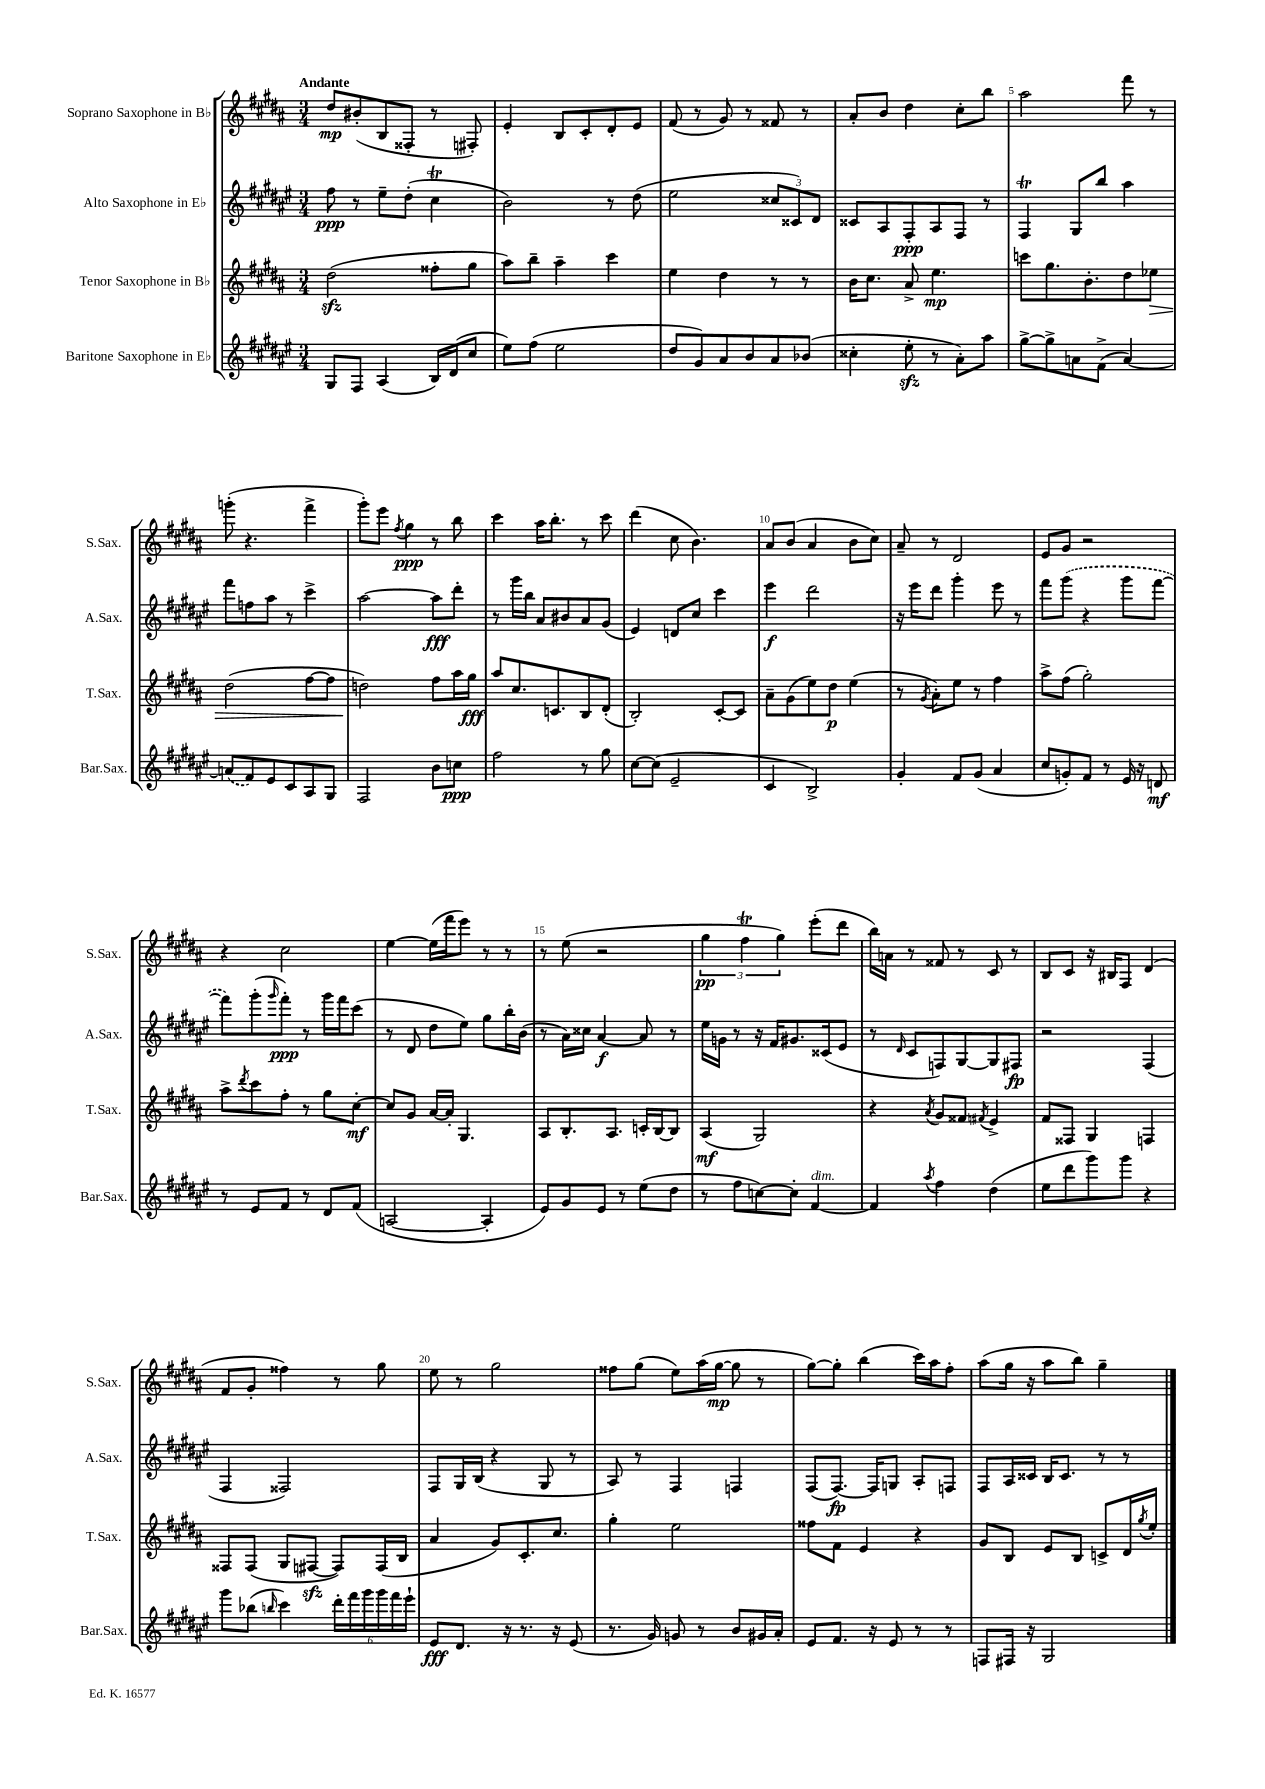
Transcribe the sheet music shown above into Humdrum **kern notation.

**kern	**dynam	**kern	**dynam	**kern	**dynam	**kern	**dynam
*part4	*part4	*part3	*part3	*part2	*part2	*part1	*part1
*staff4	*staff4	*staff3	*staff3	*staff2	*staff2	*staff1	*staff1
*I"Baritone Saxophone in E♭	*	*I"Tenor Saxophone in B♭	*	*I"Alto Saxophone in E♭	*	*I"Soprano Saxophone in B♭	*
*I'Bar.Sax.	*	*I'T.Sax.	*	*I'A.Sax.	*	*I'S.Sax.	*
*clefG2	*	*clefG2	*	*clefG2	*	*clefG2	*
*k[f#c#g#d#a#e#]	*	*k[f#c#g#d#a#]	*	*k[f#c#g#d#a#e#]	*	*k[f#c#g#d#a#]	*
*M3/4	*	*M3/4	*	*M3/4	*	*M3/4	*
=1	=1	=1	=1	=1	=1	=1	=1
!	!	!	!	!	!	!LO:TX:a:B:t=Andante	!
8G#/L	.	(2dd#zz\	.	8ff#\	ppp	8dd#/L	mp
8F#/J	.	.	.	8r	.	(8b#X'/	.
(4A#/	.	.	.	8ee#~\L	.	8B/	.
.	.	.	.	(8dd#'\J	.	8F##X'/J	.
16B/LL)	.	8ff##X'\L	.	4cc#T\	.	8r	.
(16d#/J	.	.	.	.	.	.	.
8cc#/J	.	8gg#\J	.	.	.	8F#X'/)	.
=2	=2	=2	=2	=2	=2	=2	=2
8ee#\L)	.	8aa#\L)	.	2b\)	.	4e'/	.
(8ff#\J	.	8bb~\J	.	.	.	.	.
2ee#\	.	4aa#~\	.	.	.	8B/L	.
.	.	.	.	.	.	8c#'/	.
.	.	4ccc#\	.	8r	.	8d#'/	.
.	.	.	.	(8dd#\	.	8e/J	.
=3	=3	=3	=3	=3	=3	=3	=3
8dd#/L	.	4ee\	.	2ee#\	.	(8f#/	.
8g#/)	.	.	.	.	.	8r	.
8a#/	.	4dd#\	.	.	.	8g#/)	.
8b/	.	.	.	.	.	8r	.
8a#/	.	8r	.	12cc##X/L	.	8f##X/	.
.	.	.	.	12c##X/)	.	.	.
(8b-X/J	.	8r	.	.	.	8r	.
.	.	.	.	12d#/J	.	.	.
=4	=4	=4	=4	=4	=4	=4	=4
4cc##X'\	.	16b\KL	.	8c##X/L	.	8a#'/L	.
.	.	8.cc#\J	.	.	.	.	.
.	.	.	.	8A#/	.	8b/J	.
8ee#zz'\	.	8a#^/	.	8F#'/	ppp	4dd#\	.
8r	.	4.ee\	mp	8A#/	.	.	.
8a#'\L)	.	.	.	8F#/J	.	8cc#'\L	.
8aa#\J	.	.	.	8r	.	8bb\J	.
=5	=5	=5	=5	=5	=5	=5	=5
[8gg#^\L	.	8cccn\L	.	4F#T/	.	2aa#\	.
8gg#^\]	.	8.gg#\	.	.	.	.	.
8an\	.	.	.	8G#/L	.	.	.
.	.	8.b'\	.	.	.	.	.
(8f#^\J	.	.	.	8bb/J	.	.	.
[4a/)	.	8dd#\	.	4aa#\	.	8fff#\	.
!	!	!	!LO:HP:b	!	!	!	!
.	.	8ee-X\J	>	.	.	8r	.
!!LO:LB:g=z
=6	=6	=6	=6	=6	=6	=6	=6
(8an/L]	.	(2dd#\	.	8fff#\L	.	(8gggn'\	.
8f#/)	.	.	.	8ffn\	.	4.r	.
8e#/	.	.	.	8aa#\J	.	.	.
8c#/	.	.	.	8r	.	.	.
8A#/	.	[8ff#\L	.	4ccc#^\	.	4fff#^\	.
8G#/J	.	8ff#\J]	.	.	.	.	.
=7	=7	=7	=7	=7	=7	=7	=7
2F#/	.	2ddn\)	.	[2aa#\	.	8ggg#'\L)	.
.	.	.	.	.	.	8eee\J	.
.	.	.	.	.	.	8qff#/	.
.	.	.	.	.	.	4gg#\	ppp
8b\L	.	8ff#\L	]	8aa#\L]	fff	8r	.
8ccn\J	ppp	16aa#\L	.	8ddd#'\J	.	8bb\	.
.	.	16gg#\JJ	fff	.	.	.	.
=8	=8	=8	=8	=8	=8	=8	=8
2ff#\	.	8aa#/L	.	8r	.	4ccc#\	.
.	.	8.cc#/	.	16ggg#\LL	.	.	.
.	.	.	.	16bb\JJ	.	.	.
.	.	.	.	8a#/L	.	16aa#\KL	.
.	.	8.cn/	.	.	.	8.bb'\J	.
.	.	.	.	8b#X/	.	.	.
8r	.	8B/	.	8a#/	.	8r	.
8gg#\	.	(8d#'/J	.	(8g#/J	.	8ccc#\	.
=9	=9	=9	=9	=9	=9	=9	=9
[8cc#\L	.	2B'/)	.	4e#/)	.	(4ddd#\	.
(8cc#\J]	.	.	.	.	.	.	.
2e#~/	.	.	.	8dn/L	.	8cc#\	.
.	.	.	.	8cc#/J	.	4.b\)	.
.	.	[8c#'/L	.	4ccc#\	.	.	.
.	.	8c#/J]	.	.	.	.	.
=10	=10	=10	=10	=10	=10	=10	=10
4c#/	.	8a#~\L	.	4eee#\	f	8a#/L	.
.	.	(8g#\	.	.	.	(8b/J	.
2B^/)	.	8ee\)	.	2ddd#\	.	4a#/	.
.	.	8dd#\J	p	.	.	.	.
.	.	(4ee\	.	.	.	8b\L	.
.	.	.	.	.	.	8cc#\J)	.
=11	=11	=11	=11	=11	=11	=11	=11
4g#'/	.	8r	.	16r	.	8a#~/	.
.	.	.	.	16eee#\KL	.	.	.
.	.	8qg#/	.	.	.	.	.
.	.	8a#'\L)	.	8ddd#\J	.	8r	.
8f#/L	.	8ee\J	.	4ggg#'\	.	2d#/	.
(8g#/J	.	8r	.	.	.	.	.
4a#/	.	4ff#\	.	8eee#\	.	.	.
.	.	.	.	8r	.	.	.
=12	=12	=12	=12	=12	=12	=12	=12
8cc#/L	.	8aa#^\L	.	8fff#\L	.	8e/L	.
8gn'/)	.	(8ff#\J	.	(8ggg#\J	.	8g#/J	.
8f#/J	.	2gg#'\)	.	4r	.	2r	.
8r	.	.	.	.	.	.	.
16e#/	.	.	.	8ggg#\L	.	.	.
16r	.	.	.	.	.	.	.
8dn/	mf	.	.	[8fff#\J	.	.	.
!!LO:LB:g=z
=13	=13	=13	=13	=13	=13	=13	=13
8r	.	8aa#^\L	.	8fff#\L])	.	4r	.
.	.	8qddd#/	.	.	.	.	.
8e#/L	.	8ccc#\	.	(8ggg#'\	.	.	.
.	.	.	.	16qqggg#/	.	.	.
8f#/J	.	8ff#'\J	.	8fff#'\J)	ppp	2cc#\	.
8r	.	8r	.	8r	.	.	.
8d#/L	.	8gg#\L	.	16ggg#\LL	.	.	.
.	.	.	.	16fff#\J	.	.	.
(8f#/J	.	[8cc#'\J	mf	(8ccc#\J	.	.	.
=14	=14	=14	=14	=14	=14	=14	=14
[2An/	.	8cc#/L]	.	8r	.	[4ee\	.
.	.	8g#/J	.	8d#/	.	.	.
.	.	[16a#/LL	.	8dd#\L	.	(16ee\LL]	.
.	.	16a#'/JJ]	.	.	.	16fff#\J	.
.	.	4.G#/	.	8ee#\J)	.	8eee\J)	.
4A'/]	.	.	.	8gg#\L	.	8r	.
.	.	.	.	16bb'\L	.	8r	.
.	.	.	.	(16b\JJ	.	.	.
=15	=15	=15	=15	=15	=15	=15	=15
8e#/L)	.	8A#/L	.	8r	.	8r	.
8g#/	.	8.B'/	.	16a#\LL)	.	(8ee\	.
.	.	.	.	16cc##X\JJ	.	.	.
8e#/J	.	.	.	[4a#/	f	2r	.
.	.	8.A#/J	.	.	.	.	.
8r	.	.	.	.	.	.	.
(8ee#\L	.	16cn'/LL	.	8a#/]	.	.	.
.	.	[16B/J	.	.	.	.	.
8dd#\J	.	8B/J]	.	8r	.	.	.
=16	=16	=16	=16	=16	=16	=16	=16
8r	.	(4A#/	mf	16ee#\LL	.	6gg#\	pp
.	.	.	.	16gn\JJ	.	.	.
8ff#\L	.	.	.	8r	.	.	.
.	.	.	.	.	.	6ff#T\	.
[8ccn\)	.	2G#/)	.	16r	.	.	.
.	.	.	.	16f#/KL	.	.	.
.	.	.	.	.	.	6gg#\)	.
8cc'\J]	.	.	.	8.g#X/	.	.	.
!LO:TX:a:i:t=dim.	!	!	!	!	!	!	!
[4f#/	.	.	.	.	.	(8eee'\L	.
.	.	.	.	(16c##X/k	.	.	.
.	.	.	.	8e#/J	.	8ddd#\J	.
=17	=17	=17	=17	=17	=17	=17	=17
4f#/]	.	4r	.	8r	.	16bb\LL)	.
.	.	.	.	.	.	16an\JJ	.
.	.	.	.	16qqd#/	.	.	.
.	.	.	.	8c#/L	.	8r	.
8qaa#/	.	8qa#/	.	.	.	.	.
4ff#\	.	8g#/L	.	8Fn/)	.	8f##X/	.
.	.	8f##X/J	.	[8G#/	.	8r	.
.	.	8qf#X/	.	.	.	.	.
(4dd#\	.	4e^/	.	8G#/]	.	8c#/	.
.	.	.	.	8F#X/J	fp	8r	.
=18	=18	=18	=18	=18	=18	=18	=18
8ee#\L	.	8f#/L	.	2r	.	8B/L	.
8ddd#\	.	8F##X/J	.	.	.	8c#/J	.
8ggg#\)	.	4G#/	.	.	.	16r	.
.	.	.	.	.	.	16B#X/KL	.
8ggg#\J	.	.	.	.	.	8F#/J	.
4r	.	4Fn/	.	(4F#/	.	(4d#/	.
!!LO:LB:g=z
=19	=19	=19	=19	=19	=19	=19	=19
8ggg#\L	.	8F##X/L	.	4F#/	.	8f#/L	.
(8bb-X\J	.	(8F##/J	.	.	.	8g#'/J	.
16qqbbn/	.	.	.	.	.	.	.
4ccc#\)	.	8G#/L	.	2F##X/)	.	4ff##X\)	.
.	.	[8F#Xzz/J	.	.	.	.	.
24ddd#'\LL	.	8F#/L])	.	.	.	8r	.
24fff#\	.	.	.	.	.	.	.
24ggg#\	.	.	.	.	.	.	.
24ggg#\	.	(16F#/L	.	.	.	8gg#\	.
24fff#\	.	.	.	.	.	.	.
.	.	16B/JJ	.	.	.	.	.
24eee#`\JJ	.	.	.	.	.	.	.
=20	=20	=20	=20	=20	=20	=20	=20
8e#/L	fff	4a#/	.	8F#/L	.	8ee\	.
8.d#/J	.	.	.	16G#/L	.	8r	.
.	.	.	.	(16B/JJ	.	.	.
.	.	8g#/L)	.	4r	.	2gg#\	.
16r	.	.	.	.	.	.	.
8.r	.	8.c#'/	.	.	.	.	.
.	.	.	.	8G#/	.	.	.
16r	.	8.cc#/J	.	.	.	.	.
(8e#/	.	.	.	8r	.	.	.
=21	=21	=21	=21	=21	=21	=21	=21
8.r	.	4gg#'\	.	8A#/)	.	8ff##X\L	.
.	.	.	.	8r	.	(8gg#\J	.
16g#/)	.	.	.	.	.	.	.
8gn/	.	2ee\	.	4F#/	.	8ee\L)	.
8r	.	.	.	.	.	(16aa#\L	.
.	.	.	.	.	.	[16gg#\JJ	mp
8b/L	.	.	.	4Fn/	.	8gg#\]	.
16g#X/L	.	.	.	.	.	8r	.
16a#'/JJ	.	.	.	.	.	.	.
=22	=22	=22	=22	=22	=22	=22	=22
8e#/L	.	8ff##X\L	.	(8F#/L	.	[8gg#\L)	.
8.f#/J	.	8f#\J	.	[8.F#/J)	fp	8gg#'\J]	.
.	.	4e/	.	.	.	(4bb\	.
16r	.	.	.	16F#/KL]	.	.	.
8e#/	.	.	.	8Gn/J	.	.	.
8r	.	4r	.	8A#'/L	.	16ccc#\LL)	.
.	.	.	.	.	.	16aa#\J	.
8r	.	.	.	8Fn/J	.	8ff#'\J	.
=23	=23	=23	=23	=23	=23	=23	=23
8Fn/L	.	8g#/L	.	8F#/L	.	(8aa#\L	.
16F#X/Jk	.	8B/J	.	16A#/L	.	16gg#\Jk	.
16r	.	.	.	16c##X/JJ	.	16r	.
2G#/	.	8e/L	.	16B/KL	.	8aa#\L	.
.	.	.	.	8.c##/J	.	.	.
.	.	8B/J	.	.	.	8bb\J)	.
.	.	8cn^/L	.	8r	.	4gg#~\	.
.	.	16d#/L	.	8r	.	.	.
.	.	8qgg#/	.	.	.	.	.
.	.	16ee'/JJ	.	.	.	.	.
==	==	==	==	==	==	==	==
*-	*-	*-	*-	*-	*-	*-	*-
